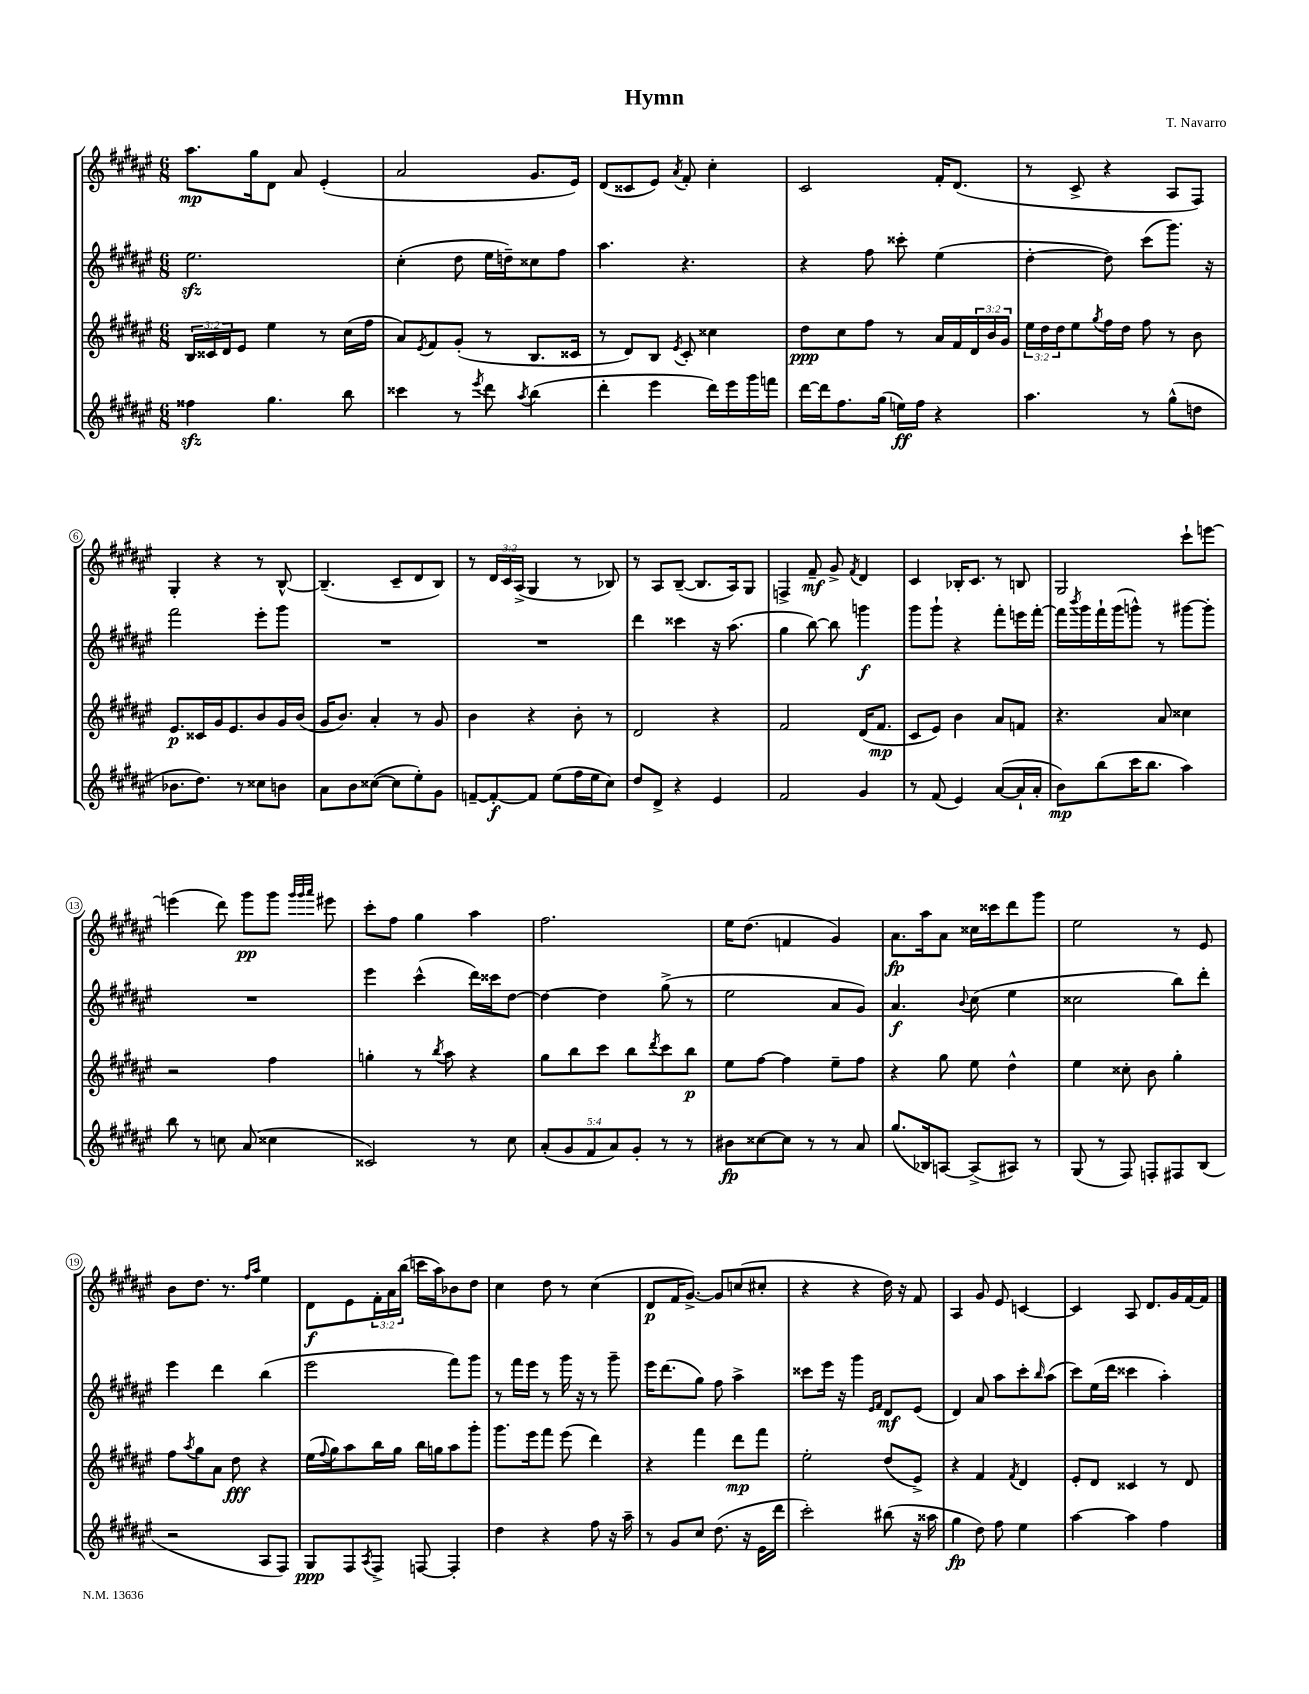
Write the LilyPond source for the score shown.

\header { title = "Hymn" composer = "T. Navarro" }
<<
\new StaffGroup <<
\new Staff = "s0" {
    \clef treble \key fis \major \numericTimeSignature \time 6/8 \override Staff.TupletNumber.text = #tuplet-number::calc-fraction-text
    ais''8.\mp gis''16 dis'8 ais'8 eis'4-.( |
    ais'2 gis'8. eis'16) |
    dis'8( cisis'8 eis'8) \acciaccatura { ais'8 } fis'8-. cis''4-. |
    cis'2 fis'16-. dis'8.( |
    r8 cis'8-> r4 ais8 fis8) |
    gis4-. r4 r8 b8~-^ |
    b4.--( cis'8-- dis'8 b8) |
    r8 \tuplet 3/2 { dis'16 cis'16 ais16->( } gis4 r8 bes8) |
    r8 ais8 b8~--( b8. ais16) gis8 |
    f4-> fis'8--\mf gis'8-> \acciaccatura { fis'8 } dis'4 |
    cis'4 bes16-. cis'8. r8 b8 |
    gis2 cis'''8-! e'''8~ |
    e'''4( dis'''8) gis'''8\pp gis'''8 \grace { gis'''32 gis'''32 ais'''32 } eis'''8 |
    cis'''8-. fis''8 gis''4 ais''4 |
    fis''2. |
    eis''16 dis''8.( f'4 gis'4) |
    ais'8.\fp ais''16 ais'8 cisis''16 cisis'''16 dis'''8 gis'''8 |
    eis''2 r8 eis'8 |
    b'8 dis''8. r8. \grace { fis''16 ais''16 } eis''4 |
    dis'8\f eis'8 \tuplet 3/2 { fis'16-. ais'16 b''16( } c'''16 ais''16) bes'8 dis''8 |
    cis''4 dis''8 r8 cis''4( |
    dis'8\p fis'16 gis'8.~->) gis'8 c''8( cis''8-. |
    r4 r4 dis''16) r16 fis'8 |
    ais4 gis'8 eis'8 c'4~ |
    c'4 ais8 dis'8. gis'16 fis'16~ fis'16 \bar "|." |
}
\new Staff = "s1" {
    \clef treble \key fis \major \numericTimeSignature \time 6/8
    eis''2.\sfz |
    cis''4-.( dis''8 eis''16 d''16--) cisis''8 fis''8 |
    ais''4. r4. |
    r4 fis''8 cisis'''8-. eis''4( |
    dis''4~-. dis''8) cis'''8( gis'''8.) r16 |
    fis'''2 eis'''8-. gis'''8 |
    R2. |
    R2. |
    dis'''4 cisis'''4 r16 ais''8.( |
    gis''4 b''8~) b''8 g'''4\f |
    gis'''8 gis'''8-! r4 fis'''8-. e'''16 fis'''16~-. |
    fis'''16 \acciaccatura { b'''8 } gis'''16 fis'''16-! gis'''16( g'''8-^) r8 gis'''8~ gis'''8-. |
    R2. |
    eis'''4 cis'''4-^( dis'''16) cisis'''16 dis''8~ |
    dis''4~ dis''4 gis''8->( r8 |
    eis''2 ais'8 gis'8) |
    ais'4.\f \appoggiatura { b'8 } cis''8( eis''4 |
    cisis''2 b''8) dis'''8-. |
    eis'''4 dis'''4 b''4( |
    eis'''2 fis'''8) gis'''8 |
    r8 fis'''16 eis'''16 r8 gis'''16 r16 r8 gis'''8-- |
    eis'''16 dis'''8.( gis''8) fis''8 ais''4-> |
    cisis'''8 eis'''16 r16 gis'''4 \grace { eis'16 fis'16 } dis'8\mf eis'8( |
    dis'4) ais'8 ais''8 cis'''8-. \grace { b''16 } ais''8( |
    cis'''8) eis''16( dis'''16 cisis'''4 ais''4-.) \bar "|." |
}
\new Staff = "s2" {
    \clef treble \key fis \major \numericTimeSignature \time 6/8 \override Staff.TupletNumber.text = #tuplet-number::calc-fraction-text
    \tuplet 3/2 { b16 cisis'16 dis'16 } eis'8 eis''4 r8 cis''16( fis''16 |
    ais'8) \acciaccatura { eis'8 } fis'8 gis'8-.( r8 b8. cisis'16 |
    r8 dis'8) b8 \acciaccatura { eis'8 } cis'8-. cisis''4 |
    dis''8\ppp cis''8 fis''8 r8 ais'16 fis'16 \tuplet 3/2 { dis'16 b'16 gis'16 } |
    \tuplet 3/2 { eis''16 dis''16 dis''16 } eis''8 \acciaccatura { gis''8 } fis''16 dis''16 fis''8 r8 b'8 |
    eis'8.\p cisis'16 gis'16 eis'8. b'8 gis'16 b'16( |
    gis'16 b'8.) ais'4-. r8 gis'8 |
    b'4 r4 b'8-. r8 |
    dis'2 r4 |
    fis'2 dis'16( fis'8.\mp |
    cis'8 eis'8) b'4 ais'8 f'8 |
    r4. ais'8 cisis''4 |
    r2 fis''4 |
    g''4-. r8 \acciaccatura { b''8 } ais''8 r4 |
    gis''8 b''8 cis'''8 b''8 \acciaccatura { dis'''8 } cis'''8 b''8\p |
    eis''8 fis''8~ fis''4 eis''8-- fis''8 |
    r4 gis''8 eis''8 dis''4-^ |
    eis''4 cisis''8-. b'8 gis''4-. |
    fis''8 \acciaccatura { ais''8 } gis''8 ais'8 dis''8\fff r4 |
    eis''16( \appoggiatura { fis''8 } gis''16) ais''8 b''16 gis''16 b''16 g''16 ais''8 gis'''8-. |
    gis'''8. eis'''16 fis'''8 eis'''8( dis'''4) |
    r4 fis'''4 dis'''8\mp fis'''8 |
    eis''2-. dis''8( eis'8->) |
    r4 fis'4 \acciaccatura { fis'8 } dis'4 |
    eis'8-. dis'8 cisis'4 r8 dis'8 \bar "|." |
}
\new Staff = "s3" {
    \clef treble \key fis \major \numericTimeSignature \time 6/8 \override Staff.TupletNumber.text = #tuplet-number::calc-fraction-text
    fisis''4\sfz gis''4. b''8 |
    cisis'''4 r8 \acciaccatura { eis'''8 } dis'''8 \acciaccatura { ais''8 } b''4( |
    dis'''4-. eis'''4 dis'''16) eis'''16 gis'''16 f'''16 |
    dis'''16~ dis'''16 fis''8. gis''16( e''16\ff) fis''16 r4 |
    ais''4. r8 gis''8-^( d''8 |
    bes'8. dis''8.) r8 cisis''8 b'8 |
    ais'8 b'8 cisis''8~( cisis''8 eis''8-.) gis'8 |
    f'8~-- f'8~-.\f f'8 eis''8( fis''16 eis''16 cis''8) |
    dis''8 dis'8-> r4 eis'4 |
    fis'2 gis'4 |
    r8 fis'8( eis'4) ais'8~( ais'16-! ais'16-. |
    b'8\mp) b''8( cis'''16 b''8. ais''4) |
    b''8 r8 c''8 ais'8( cisis''4 |
    cisis'2) r8 cis''8 |
    \tuplet 5/4 { ais'8-.( gis'8 fis'8 ais'8) gis'8-. } r8 r8 |
    bis'8\fp cisis''8~ cisis''8 r8 r8 ais'8 |
    gis''8.( bes16) a8~ a8->( ais8) r8 |
    gis8( r8 fis8) f8-. fis8 b8( |
    r2 ais8 fis8) |
    gis8\ppp fis8 \acciaccatura { ais8 } fis8-> f8~ f4-. |
    dis''4 r4 fis''8 r16 ais''16-- |
    r8 gis'8 cis''8 dis''8.( r16 eis'16 dis'''16 |
    cis'''2-.) bis''8( r16 aisis''16 |
    gis''4\fp dis''8) fis''8 eis''4 |
    ais''4~ ais''4 fis''4 \bar "|." |
}
>>
>>
\layout { \context { \Score \override BarNumber.stencil = #(make-stencil-circler 0.1 0.3 ly:text-interface::print) } }
